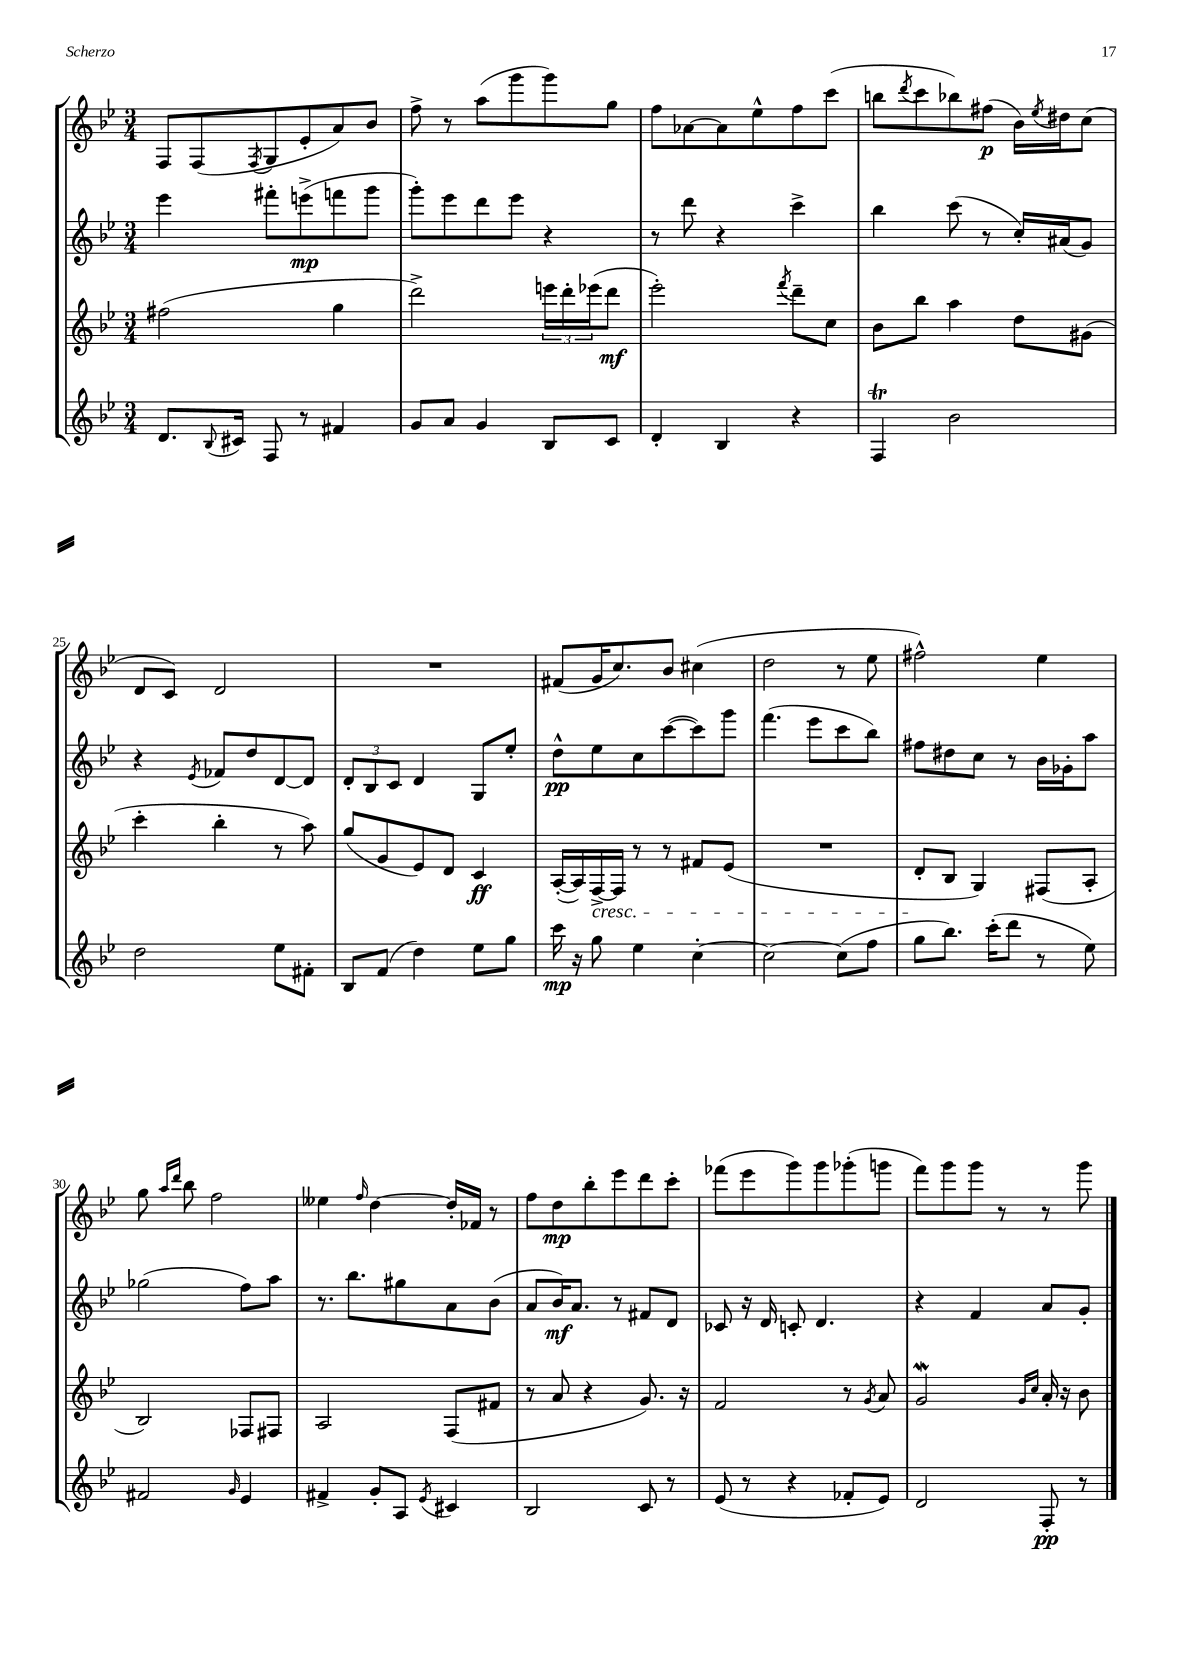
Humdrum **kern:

**kern	**kern	**kern	**kern
*staff4	*staff3	*staff2	*staff1
*clefG2	*clefG2	*clefG2	*clefG2
*k[b-e-]	*k[b-e-]	*k[b-e-]	*k[b-e-]
*M3/4	*M3/4	*M3/4	*M3/4
8.d	(2ff#	4eee-	8F
.	.	.	(8F
8qqB-	.	.	.
16c#	.	.	.
.	.	.	8qF
8F	.	8fff#'	8G
8r	.	(8eee^	8e-'
4f#	4gg	8fff	8a)
.	.	8ggg	8b-
=	=	=	=
8g	2ddd^)	8ggg')	8ff^
8a	.	8eee-	8r
4g	.	8ddd	(8aa
.	.	8eee-	8ggg
8B-	24eee	4r	8ggg)
.	24ddd'	.	.
.	(24eee-	.	.
8c	8ddd	.	8gg
=	=	=	=
4d'	2eee-')	8r	8ff
.	.	8ddd	[8a-
4B-	.	4r	8a-]
.	.	.	8ee-^^
.	8qfff	.	.
4r	8ddd~	4ccc^	8ff
.	8cc	.	(8ccc
=	=	=	=
4F	8b-	4bb-	8bb
.	.	.	8qddd
.	8bb-	.	8ccc
2b-	4aa	(8ccc	8bb-)
.	.	8r	(8ff#
.	8dd	16cc')	16b-)
.	.	.	8qee-
.	.	(16a#	16dd#
.	(8g#	8g)	(8cc
=	=	=	=
2dd	4ccc'	4r	8d
.	.	.	8c)
.	.	8qe-	.
.	4bb-'	8f-	2d
.	.	8dd	.
8ee-	8r	[8d	.
8f#'	8aa)	8d]	.
=	=	=	=
8B-	(8gg	12d'	2.r
.	.	12B-	.
(8f	8g	.	.
.	.	12c	.
4dd)	8e-)	4d	.
.	8d	.	.
8ee-	4c	8G	.
8gg	.	8ee-'	.
=	=	=	=
16ccc	([16A'	8dd^^	(8f#
16r	16A])	.	.
8gg	[16F^	8ee-	16g
.	16F]	.	8.cc)
4ee-	8r	8cc	.
.	8r	([8ccc	8b-
[4cc'	8f#	8ccc])	(4cc#
.	(8e-	8ggg	.
=	=	=	=
2cc_	2.r	(4.fff	2dd
.	.	8eee-	.
(8cc]	.	8ccc	8r
8ff	.	8bb-)	8ee-
=	=	=	=
8gg	8d'	8ff#	2ff#^^)
8.bb-)	8B-	8dd#	.
.	4G)	8cc	.
(16ccc'	.	.	.
8ddd	.	8r	.
8r	(8F#	16b-	4ee-
.	.	16g-'	.
8ee-)	8A'	8aa	.
=	=	=	=
2f#	2B-)	(2gg-	8gg
.	.	.	16qqaa
.	.	.	16qqddd
.	.	.	8bb-
.	.	.	2ff
16qqg	.	.	.
4e-	8F-	8ff)	.
.	8F#	8aa	.
=	=	=	=
4f#^	2A	8.r	4ee--
.	.	8.bb-	.
.	.	.	16qqff
8g'	.	.	[4dd
8A	.	8gg#	.
8qe-	.	.	.
4c#	(8F	8a	16dd']
.	.	.	16f-
.	8f#	(8b-	8r
=	=	=	=
2B-	8r	8a	8ff
.	8a	16b-)	8dd
.	.	8.a	.
.	4r	.	8bb-'
.	.	8r	8eee-
8c	8.g)	8f#	8ddd
8r	.	8d	8ccc'
.	16r	.	.
=	=	=	=
(8e-	2f	8c-	(8fff-
8r	.	16r	8eee-
.	.	16d	.
4r	.	8c'	8ggg)
.	.	4.d	8ggg
8f-'	8r	.	(8ggg-'
.	8qg	.	.
8e-)	8a	.	8ggg
=	=	=	=
2d	2g	4r	8fff)
.	.	.	8ggg
.	.	4f	8ggg
.	.	.	8r
.	16qqg	.	.
.	16qqcc	.	.
8F'	16a'	8a	8r
.	16r	.	.
8r	8b-	8g'	8ggg
==	==	==	==
*-	*-	*-	*-
